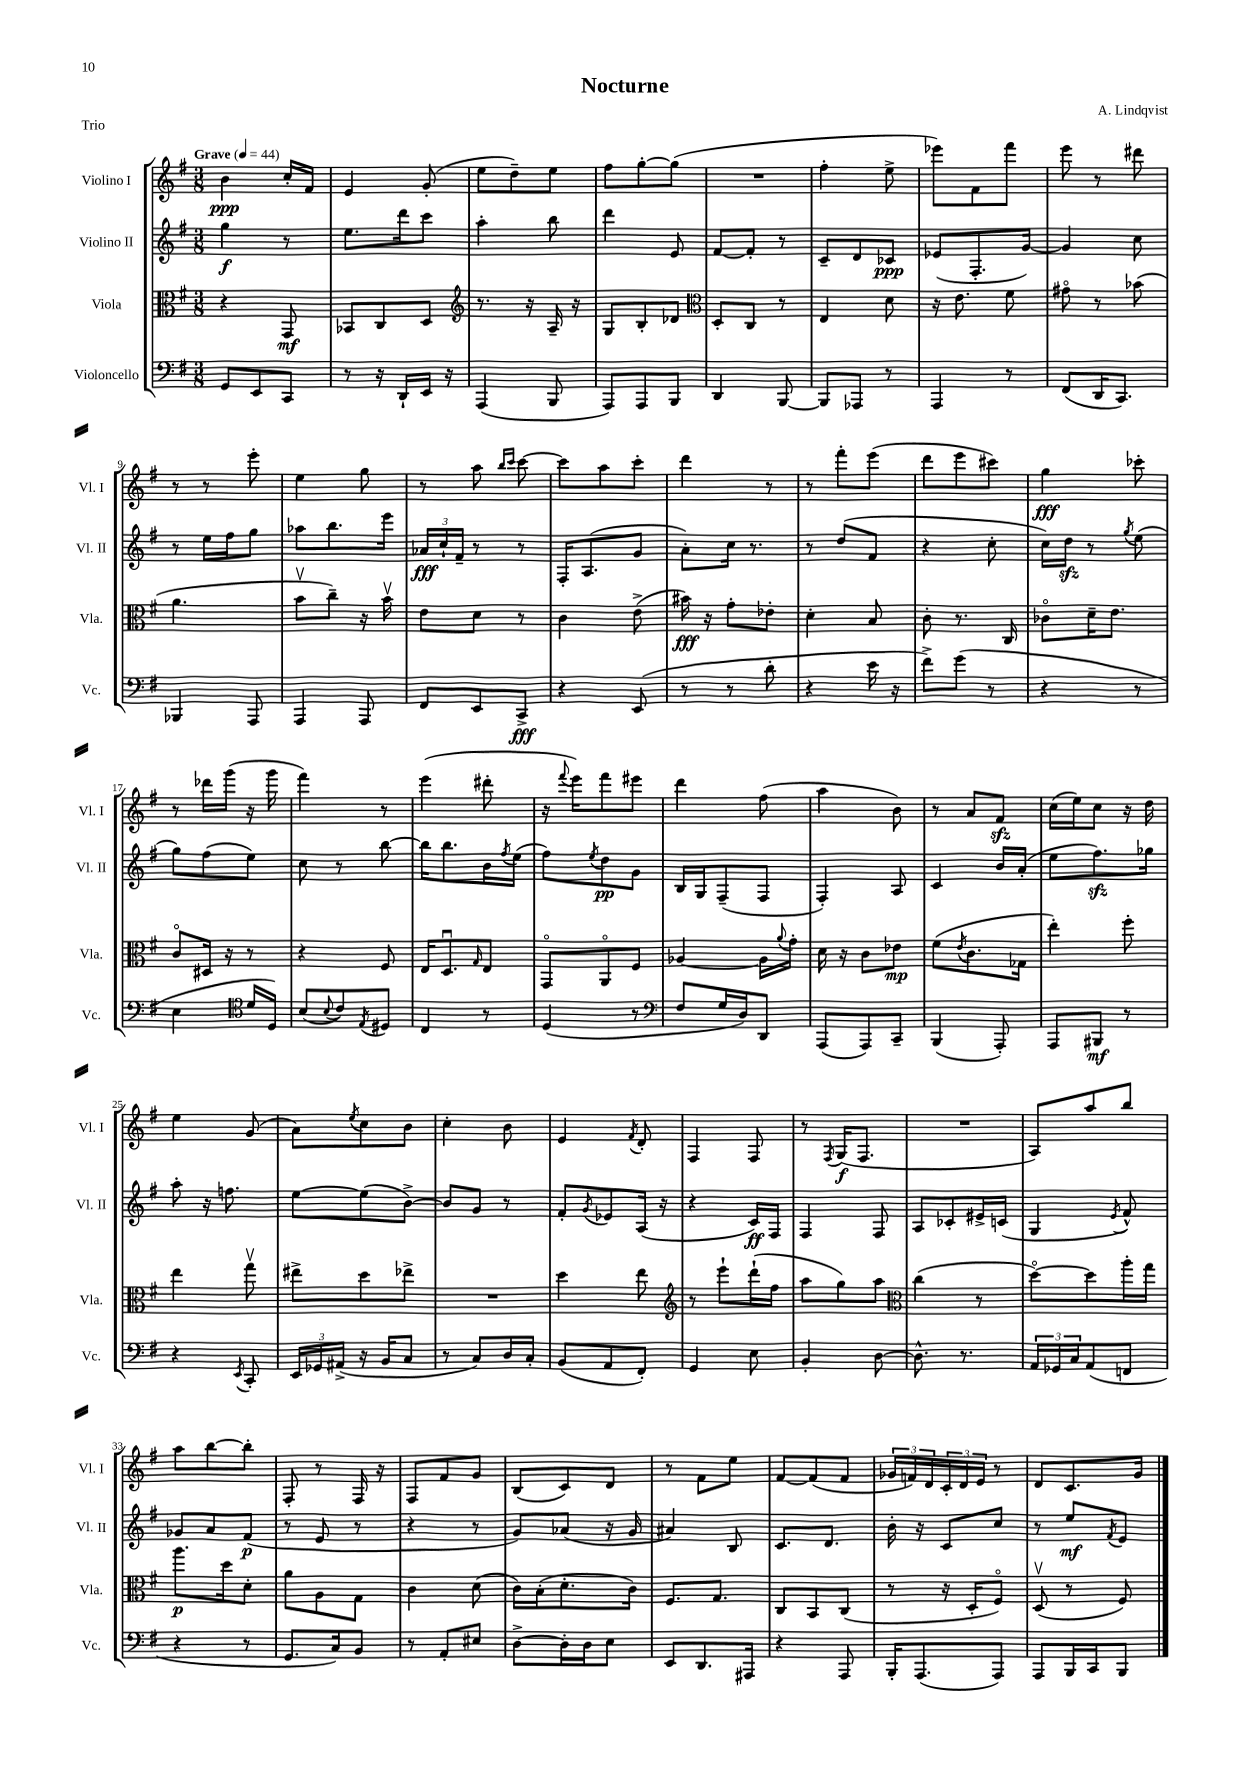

**kern	**kern	**kern	**kern
*staff4	*staff3	*staff2	*staff1
*clefF4	*clefC3	*clefG2	*clefG2
*k[f#]	*k[f#]	*k[f#]	*k[f#]
*M3/8	*M3/8	*M3/8	*M3/8
*MM44	*MM44	*MM44	*MM44
8GG/L	4r	4gg\	4b\
8EE/	.	.	.
8CC/J	8GG/	8r	16cc'/LL
.	.	.	16f#/JJ
=	=	=	=
8r	8BB-/L	8.ee\L	4e/
16r	8C/	.	.
16DD`/LL	.	16ddd\k	.
16EE/JJ	8D/J	8ccc\J	(8g'/
16r	.	.	.
=	=	=	=
*	*clefG2	*	*
(4AAA/	8.r	4aa'\	8ee\L
.	.	.	8dd~\)
.	16r	.	.
8BBB/	16A~/	8bb\	8ee\J
.	16r	.	.
=	=	=	=
8AAA/L)	8G/L	4ddd\	8ff#\L
8AAA/	8B'/	.	[8gg'\
8BBB/J	8d-/J	8e/	(8gg\]J
=	=	=	=
*	*clefC3	*	*
4DD/	8D'/L	[8f#/L	4.r
.	8C/J	8f#'/]J	.
[8BBB/	8r	8r	.
=	=	=	=
8BBB/]L	4E/	8c~/L	4ff#'\
8AAA-/J	.	8d/	.
8r	8d\	8c-/J	8ee^\
=	=	=	=
4AAA/	16r	(8e-/L	8eee-\L)
.	8.e\	.	.
.	.	8.F#'/	8f#\
8r	8f#\	.	8fff#\J
.	.	[16g/Jk)	.
=	=	=	=
(8FF#/L	8g#o\	4g/]	8eee\
16DD/K	8r	.	8r
8.CC/J)	.	.	.
.	(8b-\	8cc\	8ddd#\
=	=	=	=
4BBB-/	4.a\	8r	8r
.	.	16ee\LL	8r
.	.	16ff#\J	.
8AAA/	.	8gg\J	8eee'\
=	=	=	=
4AAA/	8bv\L	8aa-\L	4ee\
.	8cc~\J)	8.bb\	.
8AAA/	16r	.	8gg\
.	16bv\	16eee\Jk	.
=	=	=	=
8FF#/L	8e\L	24a-/LL	8r
.	.	24cc`/	.
.	.	24f#~/JJ	.
8EE/	8d\J	8r	8aa\
.	.	.	16qqbb/LL
.	.	.	16qqccc/JJ
8CC^/J	8r	8r	[8ccc\
=	=	=	=
4r	4c\	16F#'/LK	8ccc\]L
.	.	(8.A/	.
.	.	.	8aa\
(8EE/	(8e^\	8g/J	8ccc'\J
=	=	=	=
8r	16b#\)	8a'\L)	4ddd\
.	16r	.	.
8r	8g'\L	16cc\Jk	.
.	.	8.r	.
8d'\	8e-'\J	.	8r
=	=	=	=
4r	4d'\	8r	8r
.	.	(8dd/L	8fff#'\L
16e\	8B/	8f#/J	(8eee\J
16r	.	.	.
=	=	=	=
8f#^\L)	8c'\	4r	8ddd\L
(8g\J	8.r	.	8eee\
8r	.	8cc'\	8ccc#\J)
.	16C/	.	.
=	=	=	=
4r	8c-o\L	16cc\LL)	4gg\
.	.	16dd\JJ	.
.	16d~\K	8r	.
.	8.e\J	.	.
.	.	8qgg/	.
8r	.	(8ee\	8ccc-'\
=	=	=	=
4E\	8co/L	8gg\L)	8r
.	16D#/Jk	(8ff#\	16ddd-\LL
.	16r	.	(16ggg\JJ
*clefC4	*	*	*
16d/LL	8r	8ee\J)	16r
16D/JJ)	.	.	16ggg\
=	=	=	=
(8B/L	4r	8cc\	4fff#\)
8qqB/	.	.	.
8c/)	.	8r	.
8qE/	.	.	.
8D#/J	8F#/	[8bb\	8r
=	=	=	=
4C/	16E/LK	16bb\]LK	(4eee\
.	8.Du/	8.bb\	.
.	16qqG/	.	.
8r	8E/J	16b\L	8ddd#'\
.	.	8qff#/	.
.	.	(16ee\JJ	.
=	=	=	=
(4D/	8GGo/L	8ff#\L)	16r
.	.	.	8qqfff#/
.	.	.	16eee\LK)
.	.	8qee/	.
.	8AAo/	8dd\	8fff#\
8r	8F#/J	8g\J	8eee#\J
=	=	=	=
*clefF4	*	*	*
8F#/L	[4A-/	16B/LL	4ddd\
.	.	16G/J	.
16G/L	.	(8F#~/	.
16D/J)	.	.	.
8DD/J	16A-\]LL	8F#/J	(8ff#\
.	8qqa/	.	.
.	16g'\JJ	.	.
=	=	=	=
(8AAA/L	16d\	4F#'/)	4aa\
.	16r	.	.
8AAA/)	8c\L	.	.
8CC~/J	8e-\J	8A/	8b\)
=	=	=	=
(4BBB/	(8f#\L	4c/	8r
.	8qe/	.	.
.	8.c\	.	8a/L
8AAA'/)	.	16b/LL	8f#/J
.	16G-\Jk	(16a'/JJ	.
=	=	=	=
8AAA/L	4ee'\)	8ee\L	(16cc\LL
.	.	.	16ee\J)
8BBB#/J	.	8.ff#\)	8cc\J
8r	8ff#'\	.	16r
.	.	16gg-\Jk	16dd\
=	=	=	=
4r	4ee\	8aa'\	4ee\
.	.	16r	.
.	.	8.ff\	.
8qEE/	.	.	.
8CC'/	8ggv\	.	(8g/
=	=	=	=
24EE/LL	8ee#^\L	[8ee\L	8a\L)
24GG-/	.	.	.
(24AA#^/JJ	.	.	.
.	.	.	8qee/
16r	8dd\	(8ee\]	8cc\
16BB/LK	.	.	.
8C/J	8ee-^\J	[8b^\J)	8b\J
=	=	=	=
8r	4.r	8b/]L	4cc'\
8C/L)	.	8g/J	.
16D/L	.	8r	8b\
16C'/JJ	.	.	.
=	=	=	=
(8BB/L	4dd\	8f#'/L	4e/
.	.	8qg/	.
8AA/	.	8e-/	.
.	.	.	8qf#/
8FF#'/J)	8ee\	(16A/Jk	8d'/
.	.	16r	.
=	=	=	=
*	*clefG2	*	*
4GG/	8r	4r	4F#/
.	8eee`\L	.	.
8E\	(16ddd`\L	16c/LL)	8F#/
.	16ff#\JJ	16F#/JJ	.
=	=	=	=
4BB'/	8aa\L	4F#/	8r
.	.	.	8qF#/
.	8gg\)	.	(16G/LK
.	.	.	8.F#/J
[8D\	8aa\J	8F#/	.
=	=	=	=
*	*clefC3	*	*
8.D^^\]	(4cc\	8A/L	4.r
.	.	8c-'/	.
8.r	.	.	.
.	8r	16e#^/L	.
.	.	(16c/JJ	.
=	=	=	=
24AA/LL	[8ddo\L)	4G/	8A/L)
24GG-/	.	.	.
24C/J	.	.	.
(8AA/	8dd\]	.	8aa/
.	.	8qe/	.
8FF/J	16aa'\L	8f#^^/)	8bb/J
.	16gg\JJ	.	.
=	=	=	=
4r	8.aa\L	8g-/L	8aa\L
.	.	8a/	[8bb\
.	16dd\k	.	.
8r	8d'\J	(8f#/J	8bb'\]J
=	=	=	=
8.GG/L	8a\L	8r	8F#'/
.	8A\	8e/	8r
16C/k)	.	.	.
8BB/J	8G\J	8r	16F#/
.	.	.	16r
=	=	=	=
8r	4c\	4r	8F#/L
8AA'/L	.	.	8f#/
8E#/J	(8d\	8r	8g/J
=	=	=	=
[8D^\L	16c\LL)	8g/L)	(8B/L
.	(16B'\J	.	.
16D'\]L	8.d'\	(8a-/J	8c/)
16D\J	.	.	.
8E\J	.	16r	8d/J
.	16c\Jk)	16g/	.
=	=	=	=
8EE/L	8.F#/L	4a#/)	8r
8.DD/	.	.	8f#\L
.	8.G/J	.	.
.	.	8B/	8ee\J
16AAA#/Jk	.	.	.
=	=	=	=
4r	8C/L	8.c/L	[8f#/L
.	8BB/	.	(8f#/]
.	.	8.d/J	.
8AAA/	(8C/J	.	8f#/J
=	=	=	=
16BBB'/LK	8r	16b'\	24g-/LL
.	.	.	24f/)
(8.AAA/	.	16r	.
.	.	.	24d/
.	16r	8c/L	24c'/
.	.	.	24d/
.	16D'/LK	.	.
.	.	.	24e/JJ
8AAA/J)	8F#o/J)	8cc/J	8r
=	=	=	=
8AAA/L	(8Dv/	8r	8d/L
16BBB/L	8r	8ee/L	8.c/
16CC/J	.	.	.
.	.	8qf#/	.
8BBB/J	8F#/)	8e/J	.
.	.	.	16g/Jk
==	==	==	==
*-	*-	*-	*-
